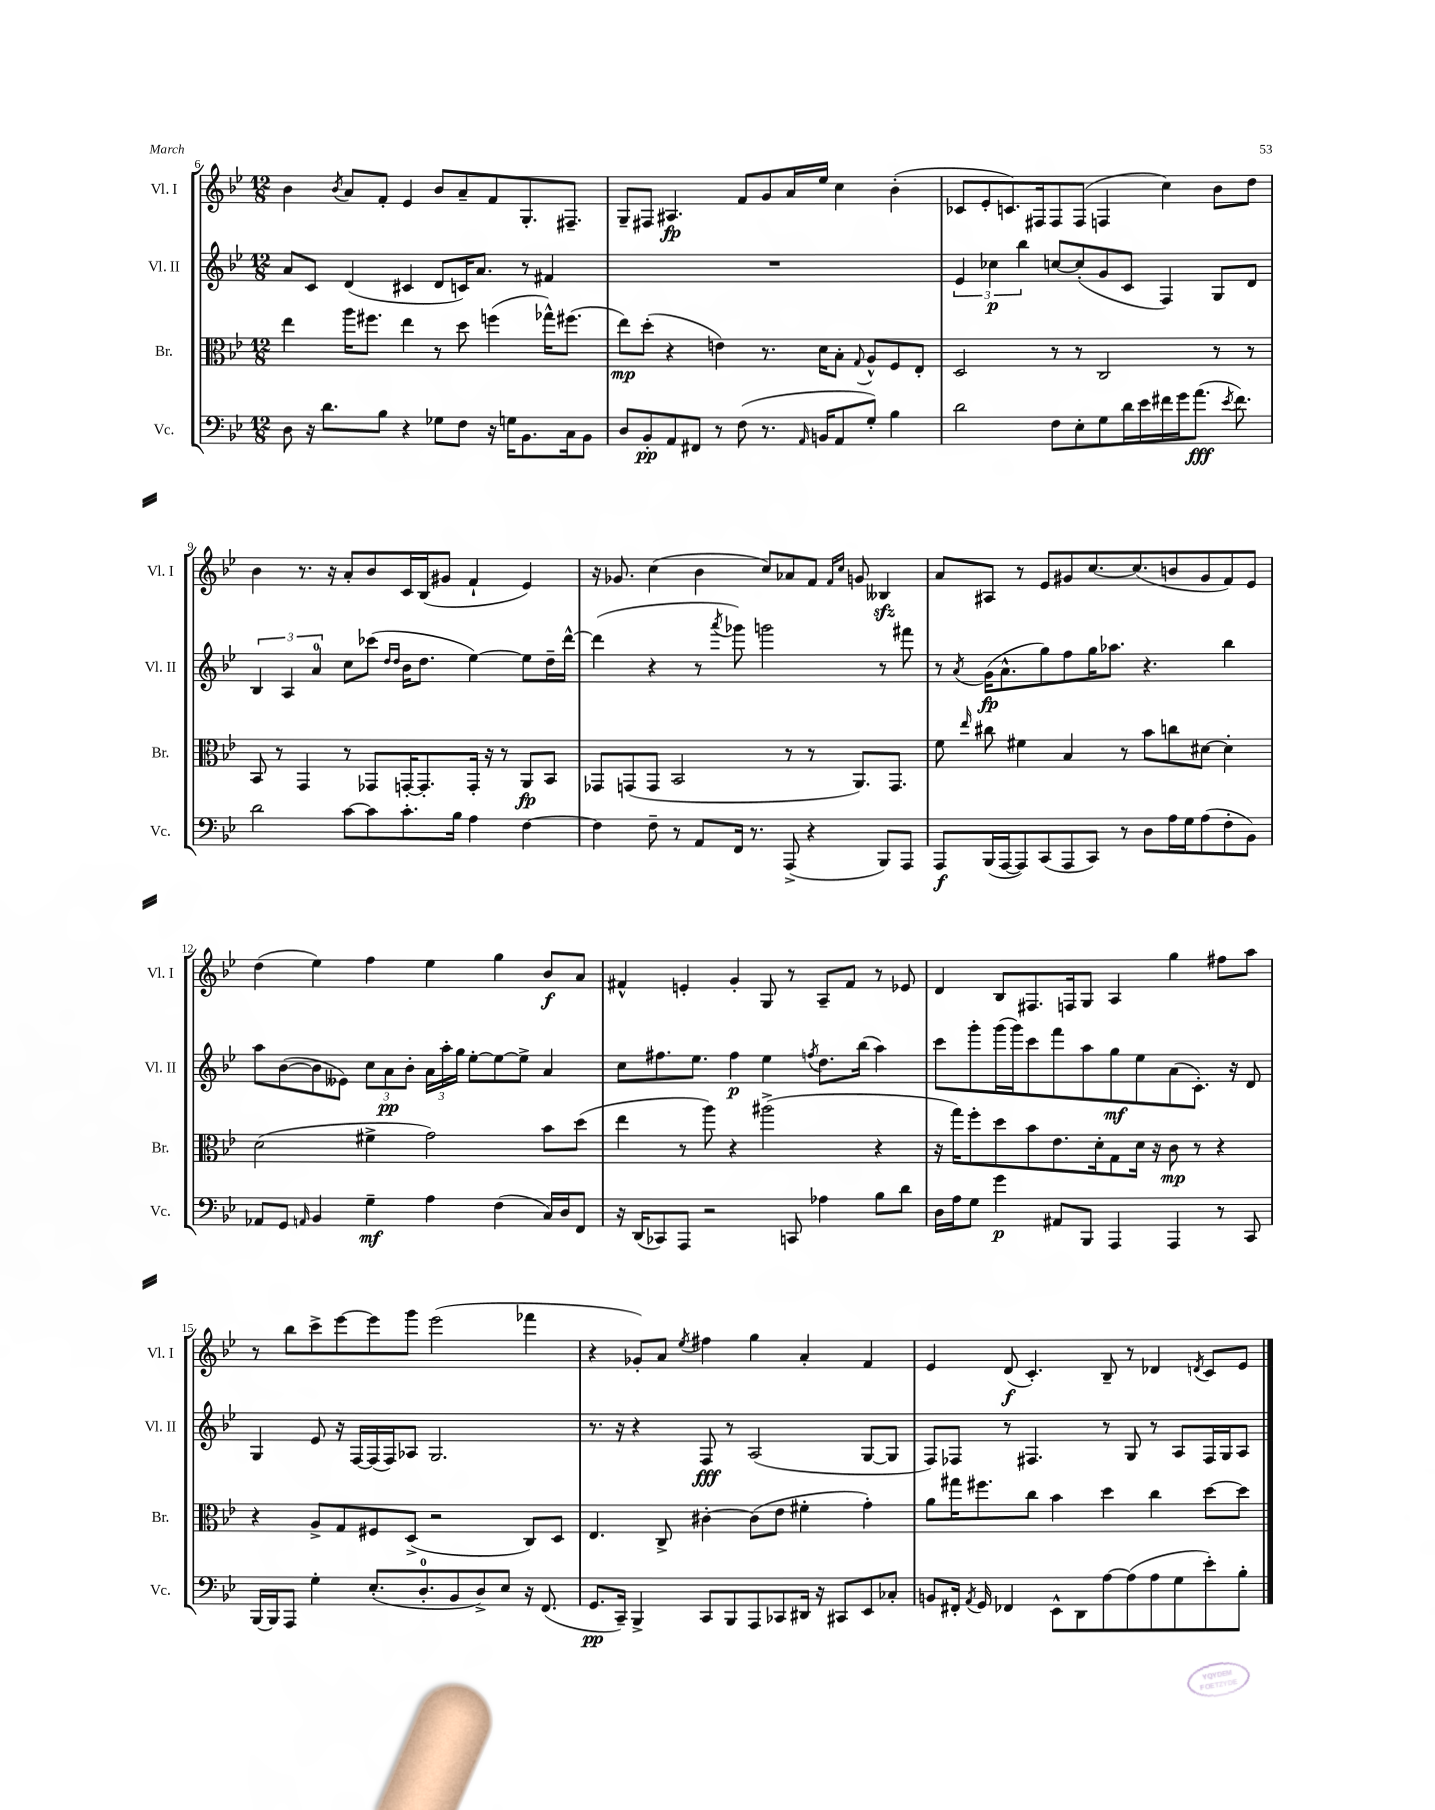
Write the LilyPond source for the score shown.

<<
\new StaffGroup <<
\new Staff = "s0" \with { instrumentName = "Vl. I" shortInstrumentName = "Vl. I" } {
    \clef treble \key bes \major \numericTimeSignature \time 12/8
    \autoBeamOff bes'4 \acciaccatura { bes'8 } a'8[ f'8]-. ees'4 bes'8[ a'8-- f'8 g8.-. fis8.]-- |
    g8[-- fis8] ais4.\fp f'8[ g'8 a'16 ees''16] c''4 bes'4-.( |
    ces'8[ ees'8-. c'8.) fis16 fis8 fis8]( f4 c''4) bes'8[ d''8] |
    bes'4 r8. r16 a'8[-. bes'8 c'16 bes16( gis'8] f'4-! ees'4) |
    r16 ges'8. c''4( bes'4 c''8[) aes'8 f'8] \grace { f'16[ c''16] } g'8 beses4\sfz |
    a'8[ ais8] r8 ees'8[ gis'8 c''8.~ c''8.( b'8 gis'8 f'8) ees'8] |
    d''4( ees''4) f''4 ees''4 g''4 bes'8[\f a'8] |
    fis'4-^ e'4-. g'4-. g8 r8 a8[-- fis'8] r8 ees'8 |
    d'4 bes8[ fis8. f16 g8] a4 g''4 fis''8[ a''8] |
    r8 bes''8[ c'''8-> ees'''8~ ees'''8 g'''8] ees'''2( fes'''4 |
    r4 ges'8[-.) a'8] \acciaccatura { ees''8 } fis''4 g''4 a'4-. f'4 |
    ees'4 d'8\f( c'4.-.) bes8-- r8 des'4 \acciaccatura { d'8 } c'8[ ees'8] \bar "|." |
}
\new Staff = "s1" \with { instrumentName = "Vl. II" shortInstrumentName = "Vl. II" } {
    \clef treble \key bes \major \numericTimeSignature \time 12/8
    \autoBeamOff a'8[ c'8] d'4( cis'4 d'8[ c'16) a'8.] r8 fis'4 |
    R1. |
    \tuplet 3/2 { ees'4 ces''4\p bes''4 } c''8[~ c''8-.( g'8 c'8] f4) g8[ d'8] |
    \tuplet 3/2 { bes4 a4 a'4-0 } c''8[ ces'''8]( \grace { d''16[ d''16] } bes'16[ d''8.] ees''4~) ees''8[ d''16-- d'''16]~-^ |
    d'''4( r4 r8 \acciaccatura { a'''8 } ges'''8) g'''2 r8 fis'''8 |
    r8 \acciaccatura { a'8 } g'16[\fp( a'8.-^ g''8) f''8 g''16 aes''8.] r4. bes''4 |
    a''8[ bes'8~( bes'8 eeses'8]) \tuplet 3/2 { c''8[ a'8\pp bes'8]-. } \tuplet 3/2 { a'16[ a''16-. g''16] } ees''8[~-. ees''8~ ees''8]-> a'4 |
    c''8[ fis''8. ees''8.] fis''4\p ees''4 \acciaccatura { f''8 } d''8.[ bes''16]( a''4) |
    c'''8[ g'''8-. g'''16( g'''16) c'''8 f'''8 a''8 g''8\mf ees''8 a'8( c'8.]-.) r16 d'8 |
    g4 ees'8 r16 f16[~ f16( f16) aes8] g2. |
    r8. r16 r4 f8\fff r8 a2( g8[~ g8] |
    f8[) fes8] r8 fis4. r8 g8 r8 a8[ fis16 g16 a8] \bar "|." |
}
\new Staff = "s2" \with { instrumentName = "Br." shortInstrumentName = "Br." } {
    \clef alto \key bes \major \numericTimeSignature \time 12/8
    \autoBeamOff ees''4 a''16[ fis''8.] ees''4 r8 d''8 f''4( ges''16[-^) fis''8.]( |
    ees''8[\mp) d''8]-.( r4 e'4) r8. d'16[ bes8]-. \appoggiatura { g8 } a8[-^ f8 ees8]-. |
    d2 r8 r8 c2 r8 r8 |
    bes,8 r8 g,4 r8 ges,8[ g,16~-. g,8.-. g,16]-. r16 r8 a,8[\fp bes,8] |
    ges,8[ g,8( g,8] bes,2 r8 r8 a,8.[) g,8.] |
    f'8 \grace { ees''16 } cis''8 fis'4 bes4 r8 bes'8[ c''8 dis'8]~ dis'4-. |
    d'2( fis'4-> g'2) bes'8[ d''8]( |
    ees''4 r8 a''8) r4 ais''2->( r4 |
    r16 g''16[) f''8-. d''8 bes'8 ees'8. d'16-. g8 d'16] r16 c'8\mp r8 r4 |
    r4 a8[-> g8 fis8 d8]->( r2 c8[) d8] |
    ees4. c8-> cis'4~-. cis'8[( ees'8] fis'4-. g'4-.) |
    a'8[ gis''16 fis''8. c''8] bes'4 d''4 c''4 d''8[~ d''8] \bar "|." |
}
\new Staff = "s3" \with { instrumentName = "Vc." shortInstrumentName = "Vc." } {
    \clef bass \key bes \major \numericTimeSignature \time 12/8
    \autoBeamOff d8 r16 d'8.[ bes8] r4 ges8[ f8] r16 g16[ bes,8. c16 bes,8] |
    d8[ bes,8-.\pp a,8 fis,8] r8 f8( r8. \grace { a,16 } b,16[ a,8 g8]-.) bes4 |
    d'2 f8[ ees8-. g8 d'16 ees'16 fis'16 g'16 a'8.]\fff( \acciaccatura { ees'8 } fis'8.) |
    d'2 c'8[~ c'8 c'8.-. bes16] a4 f4~ |
    f4 f8-- r8 a,8[ f,16] r8. a,,8->( r4 bes,,8[) a,,8] |
    a,,8[\f bes,,16( a,,16~ a,,8) c,8( a,,8 c,8]) r8 d8[ a16 g16 a8( f8-. bes,8]) |
    aes,8[ g,8] \grace { a,16 } bes,4 g4--\mf a4 f4( c16[) d16 f,8] |
    r16 d,16[( ces,8) a,,8] r2 c,8 aes4 bes8[ d'8] |
    d16[ a16 g8] g'4\p ais,8[ bes,,8] a,,4 a,,4 r8 c,8 |
    bes,,16[~ bes,,16 a,,8] g4-. ees8.[-.( d8.-0-. bes,8 d8->) ees8] r16 f,8.( |
    g,8.[\pp c,16]--) bes,,4-> c,8[ bes,,8 a,,8 ces,8 dis,16] r16 cis,8[ ees,8 ces8]-. |
    b,8[ fis,16]-. \acciaccatura { a,8 } g,16 fes,4 ees,8[-^ d,8 a8~ a8( a8 g8 ees'8-.) bes8]-. \bar "|." |
}
>>
>>
\layout { \context { \Score currentBarNumber = #6 } }
